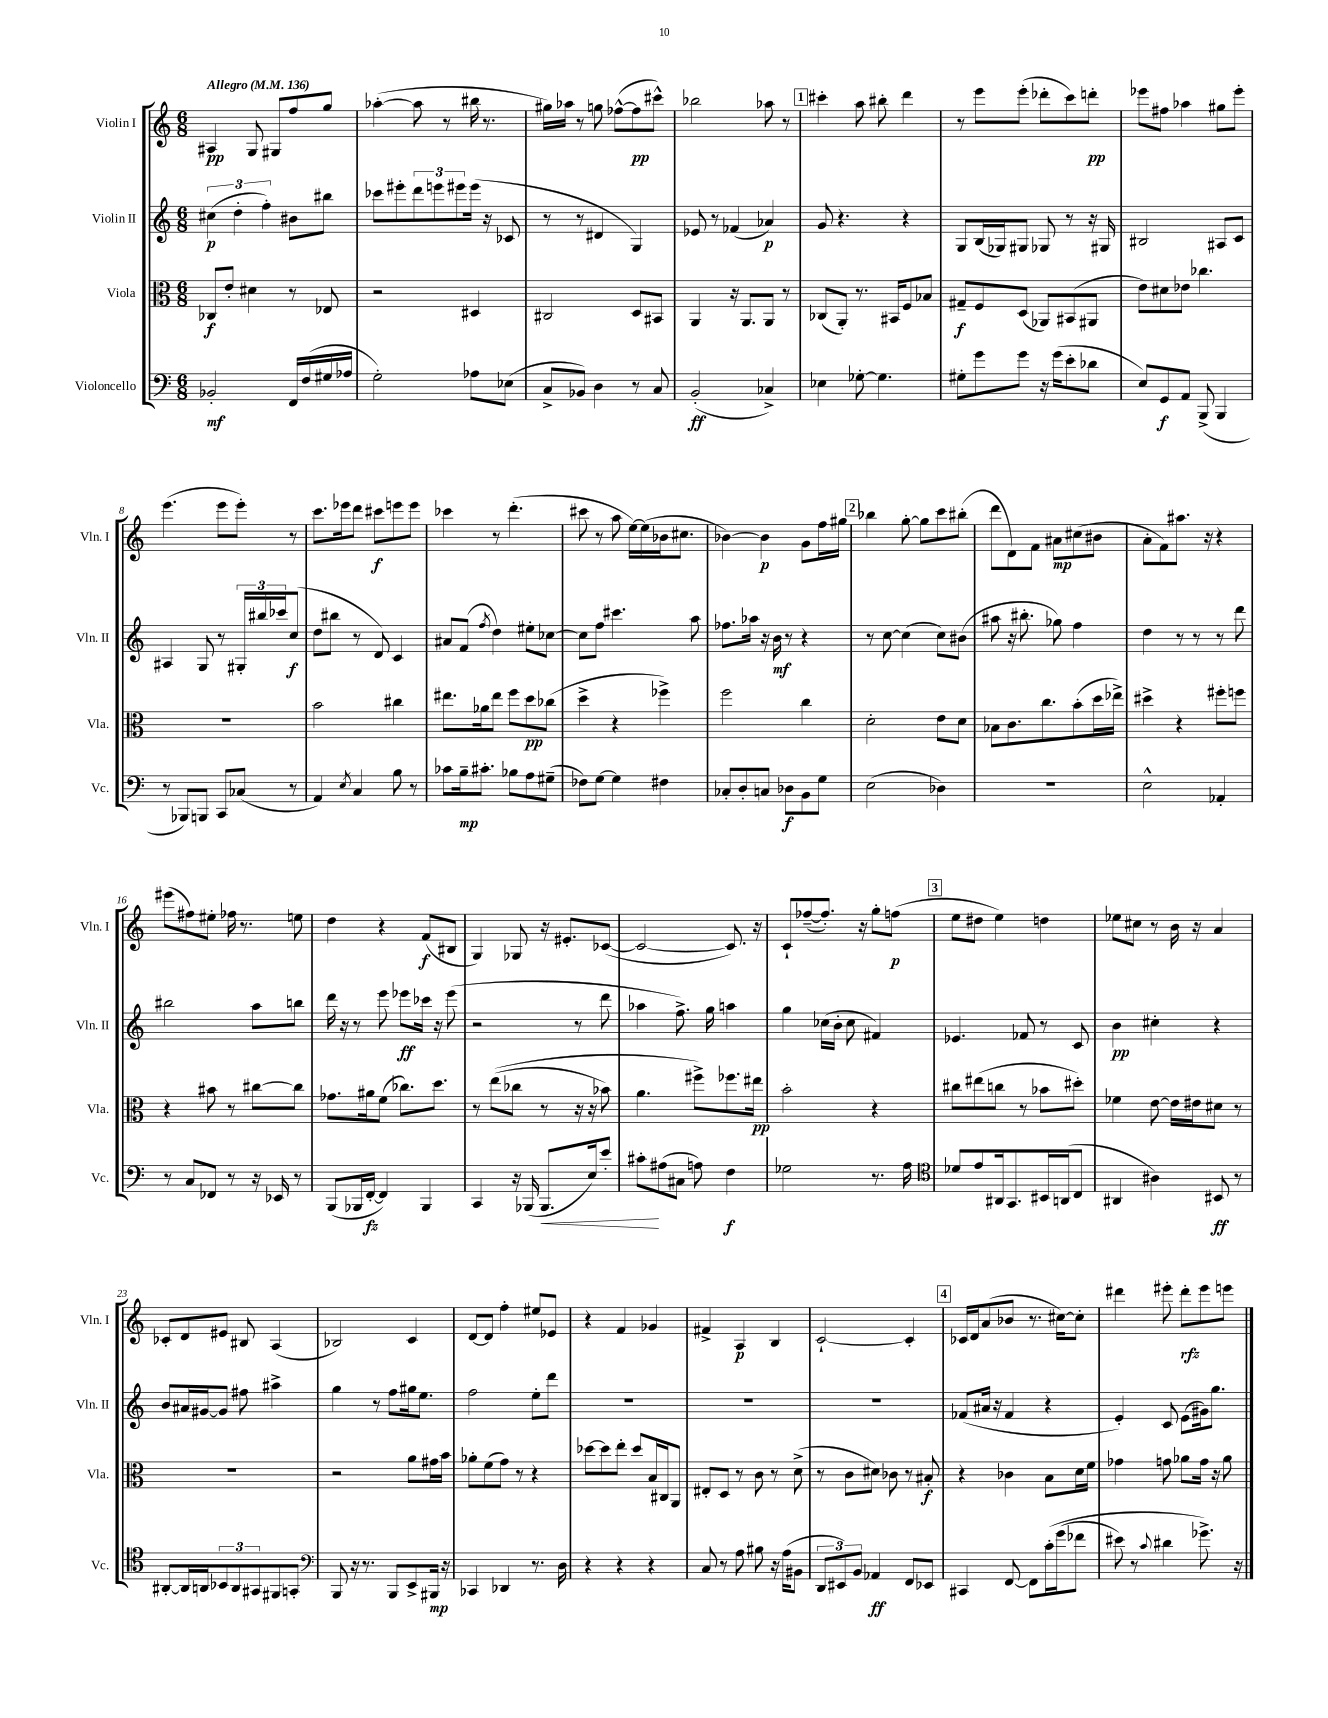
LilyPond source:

<<
\new StaffGroup <<
\new Staff = "s0" \with { instrumentName = "Violin I" shortInstrumentName = "Vln. I" } {
    \clef treble \key c \major \numericTimeSignature \time 6/8 \tempo "Allegro" 4 = 136
    ais4\pp g8 gis8 f''8 g''8 |
    aes''4~-.( aes''8 r8 bis''16 r8. |
    gis''16) aes''16 r8 g''8 fes''8~-^( fes''8\pp cis'''8-^) |
    bes''2 aes''8 r8 |
    \mark \markup { \box "1" } cis'''4-. a''8 bis''8-. d'''4 |
    r8 e'''8 e'''8-.( des'''8-. c'''8) d'''8-.\pp |
    ees'''8 fis''8 aes''4 gis''8 ees'''8-. |
    e'''4.( e'''8 e'''8-.) r8 |
    c'''8. ees'''16 d'''8 cis'''8\f e'''8 e'''8 |
    ces'''4 r8 d'''4.-.( |
    cis'''8 r8 a''8 e''16~) e''16( bes'16 cis''8. |
    bes'4~) bes'4\p g'8 f''16 gis''16 |
    \mark \markup { \box "2" } bes''4 g''8~-. g''8 c'''8 bis''8-.( |
    d'''8 d'8) f'8 ais'8\mp cis''8( bis'8 |
    a'8-. f'8) ais''8. r16 r4 |
    eis'''8( fis''8) eis''8-. fes''16 r8. e''8 |
    d''4 r4 f'8\f( bis8 |
    g4) ges8 r16 eis'8.-. ces'8~( |
    ces'2~ ces'8.) r16 |
    c'8-! fes''8~--( fes''8.-.) r16 g''8-. f''8\p( |
    \mark \markup { \box "3" } e''8 dis''8 e''4) d''4 |
    ees''8 cis''8 r8 b'16 r16 a'4 |
    ces'8-. d'8 eis'8 bis8 a4( |
    bes2) c'4 |
    d'8~ d'8 f''4-. eis''8 ees'8 |
    r4 f'4 ges'4 |
    fis'4-> a4\p b4 |
    c'2~-! c'4-. |
    \mark \markup { \box "4" } ces'16 d'16 a'8( bes'8 r8. cis''16~) cis''8-. |
    dis'''4 eis'''8-. dis'''8-.\rfz eis'''8 e'''8 \bar "|." |
}
\new Staff = "s1" \with { instrumentName = "Violin II" shortInstrumentName = "Vln. II" } {
    \clef treble \key c \major \numericTimeSignature \time 6/8
    \tuplet 3/2 { cis''4\p( d''4-. f''4-.) } bis'8 bis''8 |
    ces'''8 eis'''8-. \tuplet 3/2 { d'''8 e'''8 eis'''8 } eis'''16( r16 ces'8 |
    r8 r8 dis'4 g4) |
    ees'8 r8 fes'4( aes'4\p) |
    \mark \markup { \box "1" } g'8 r4. r4 |
    g8 b16( ges16) gis8 ges8 r8 r16 gis16 |
    bis2 ais8 c'8 |
    ais4 g8 r8 \tuplet 3/2 { gis16-. bis''16 ces'''16 } c''8\f( |
    d''8 bis''8 r8 d'8) c'4 |
    ais'8 f'8( \acciaccatura { f''8 } d''4) eis''8-. ces''8~ |
    ces''8 f''8 cis'''4. a''8 |
    fes''8. aes''16 r16 b'16\mf r8 r4 |
    \mark \markup { \box "2" } r8 c''8~ c''4( c''8) bis'8( |
    ais''8 r16 bis''8.-. ges''8) f''4 |
    d''4 r8 r8 r8 d'''8 |
    bis''2 a''8 b''8 |
    d'''16 r16 r8 e'''8 ees'''8\ff ces'''16 r16 ees'''8( |
    r2 r8 d'''8 |
    aes''4 f''8.->) g''16 a''4 |
    g''4 ces''16( b'16-. ces''8 fis'4) |
    \mark \markup { \box "3" } ees'4. fes'8 r8 c'8 |
    b'4\pp cis''4-. r4 |
    b'8 ais'16 gis'16~ gis'8 fis''8 ais''4-> |
    g''4 r8 f''8 gis''16 e''8. |
    f''2 e''8-. d'''8 |
    R2. |
    R2. |
    R2. |
    \mark \markup { \box "4" } fes'8( ais'16 r16 fes'4 r4 |
    e'4-.) c'8 e'8( gis'16) g''8. \bar "|." |
}
\new Staff = "s2" \with { instrumentName = "Viola" shortInstrumentName = "Vla." } {
    \clef alto \key c \major \numericTimeSignature \time 6/8
    ces8\f e'8-. dis'4 r8 ees8 |
    r2 dis4 |
    cis2 d8 bis,8 |
    a,4 r16 a,8. a,8 r8 |
    \mark \markup { \box "1" } ces8( a,8-.) r8. bis,16 f8 bes8 |
    gis8--\f f8 d8( aes,8) bis,8( ais,8 |
    e'8) dis'8 ees'8 ces''4. |
    R2. |
    b'2 cis''4 |
    eis''8. aes'16 eis''8 f''8 d''8\pp ces''8( |
    d''4-> r4 fes''4->) |
    f''2 c''4 |
    \mark \markup { \box "2" } d'2-. e'8 d'8 |
    bes8 c'8. c''8. b'8-.( d''16 ees''16->) |
    dis''4-> r4 fis''8-. f''8 |
    r4 bis'8 r8 cis''8~ cis''8 |
    ges'8. ais'16 f'8( ces''8.) d''8. |
    r8 e''8(\( ces''8 r8 r16 r16 bes'8) |
    a'4. fis''8->\) fes''8. eis''16\pp |
    b'2-. r4 |
    \mark \markup { \box "3" } cis''8 eis''8( c''8 r8 bes'8 dis''8-.) |
    fes'4 e'8~ e'16 eis'16 dis'8 r8 |
    R2. |
    r2 a'8 gis'16 b'16 |
    aes'8-. f'8( g'8) r8 r4 |
    des''8~ des''8 e''8-. des''8 b16 cis16 a,8 |
    eis8-. d8 r8 c'8 r8 d'8->( |
    r8 c'8 dis'8) ces'8 r8 bis8-.\f |
    \mark \markup { \box "4" } r4 ces'4 b8 d'16 f'16 |
    ges'4 g'8 aes'8 g'16 r16 aes'8 \bar "|." |
}
\new Staff = "s3" \with { instrumentName = "Violoncello" shortInstrumentName = "Vc." } {
    \clef bass \key c \major \numericTimeSignature \time 6/8
    bes,2-.\mf f,16 f16( gis16 aes16 |
    g2-.) aes8 ees8( |
    c8-> bes,8) d4 r8 c8 |
    b,2-.\ff( ces4->) |
    \mark \markup { \box "1" } ees4 ges8~-. ges4. |
    gis8-. g'8 g'8 r16 g'16( e'8-. des'8 |
    e8) g,8\f a,8 b,,8->( b,,4 |
    r8 bes,,8) b,,8 c,8 ces8( r8 |
    a,4) \acciaccatura { e8 } c4 b8 r8 |
    ces'8 b16--\mp cis'8.-. bes8 a8 gis8--( |
    fes8) g8~ g4 fis4 |
    ces8-. d8-. c8 des8\f b,8 g8 |
    \mark \markup { \box "2" } e2( des4) |
    R2. |
    e2-^ aes,4-. |
    r8 c8 fes,8 r8 r16 ees,16 r8 |
    b,,8( bes,,16 f,16~-.\fz f,4) bes,,4 |
    c,4 r16 bes,,16( bes,,8.\< e16) e'8-. |
    cis'8-.\! ais8( cis8 a8) f4\f |
    ges2 r8. a16 |
    \mark \markup { \box "3" } \clef tenor des'8 e'8 ais,16 g,8. bis,16 a,16( c8 |
    ais,4 ais4) bis,8\ff r8 |
    ais,8~-. ais,16 a,16 \tuplet 3/2 { bes,8 a,8 gis,8 } fis,8 g,8-. |
    \clef bass b,,8 r16 r8. b,,8 e,8-> bis,,16\mp r16 |
    ces,4 des,4 r8. d16 |
    r4 r4 r4 |
    c8 r8 a8 bis8 r16 a16( bis,8 |
    \tuplet 3/2 { d,8 eis,8) b,8 } aes,4\ff f,8 ees,8 |
    \mark \markup { \box "4" } cis,4 f,8~ f,8 c'16-.\( g'16( fes'8 |
    eis'8) r8 \appoggiatura { c'8 } dis'4 ges'8.->\) r16 \bar "|." |
}
>>
>>
